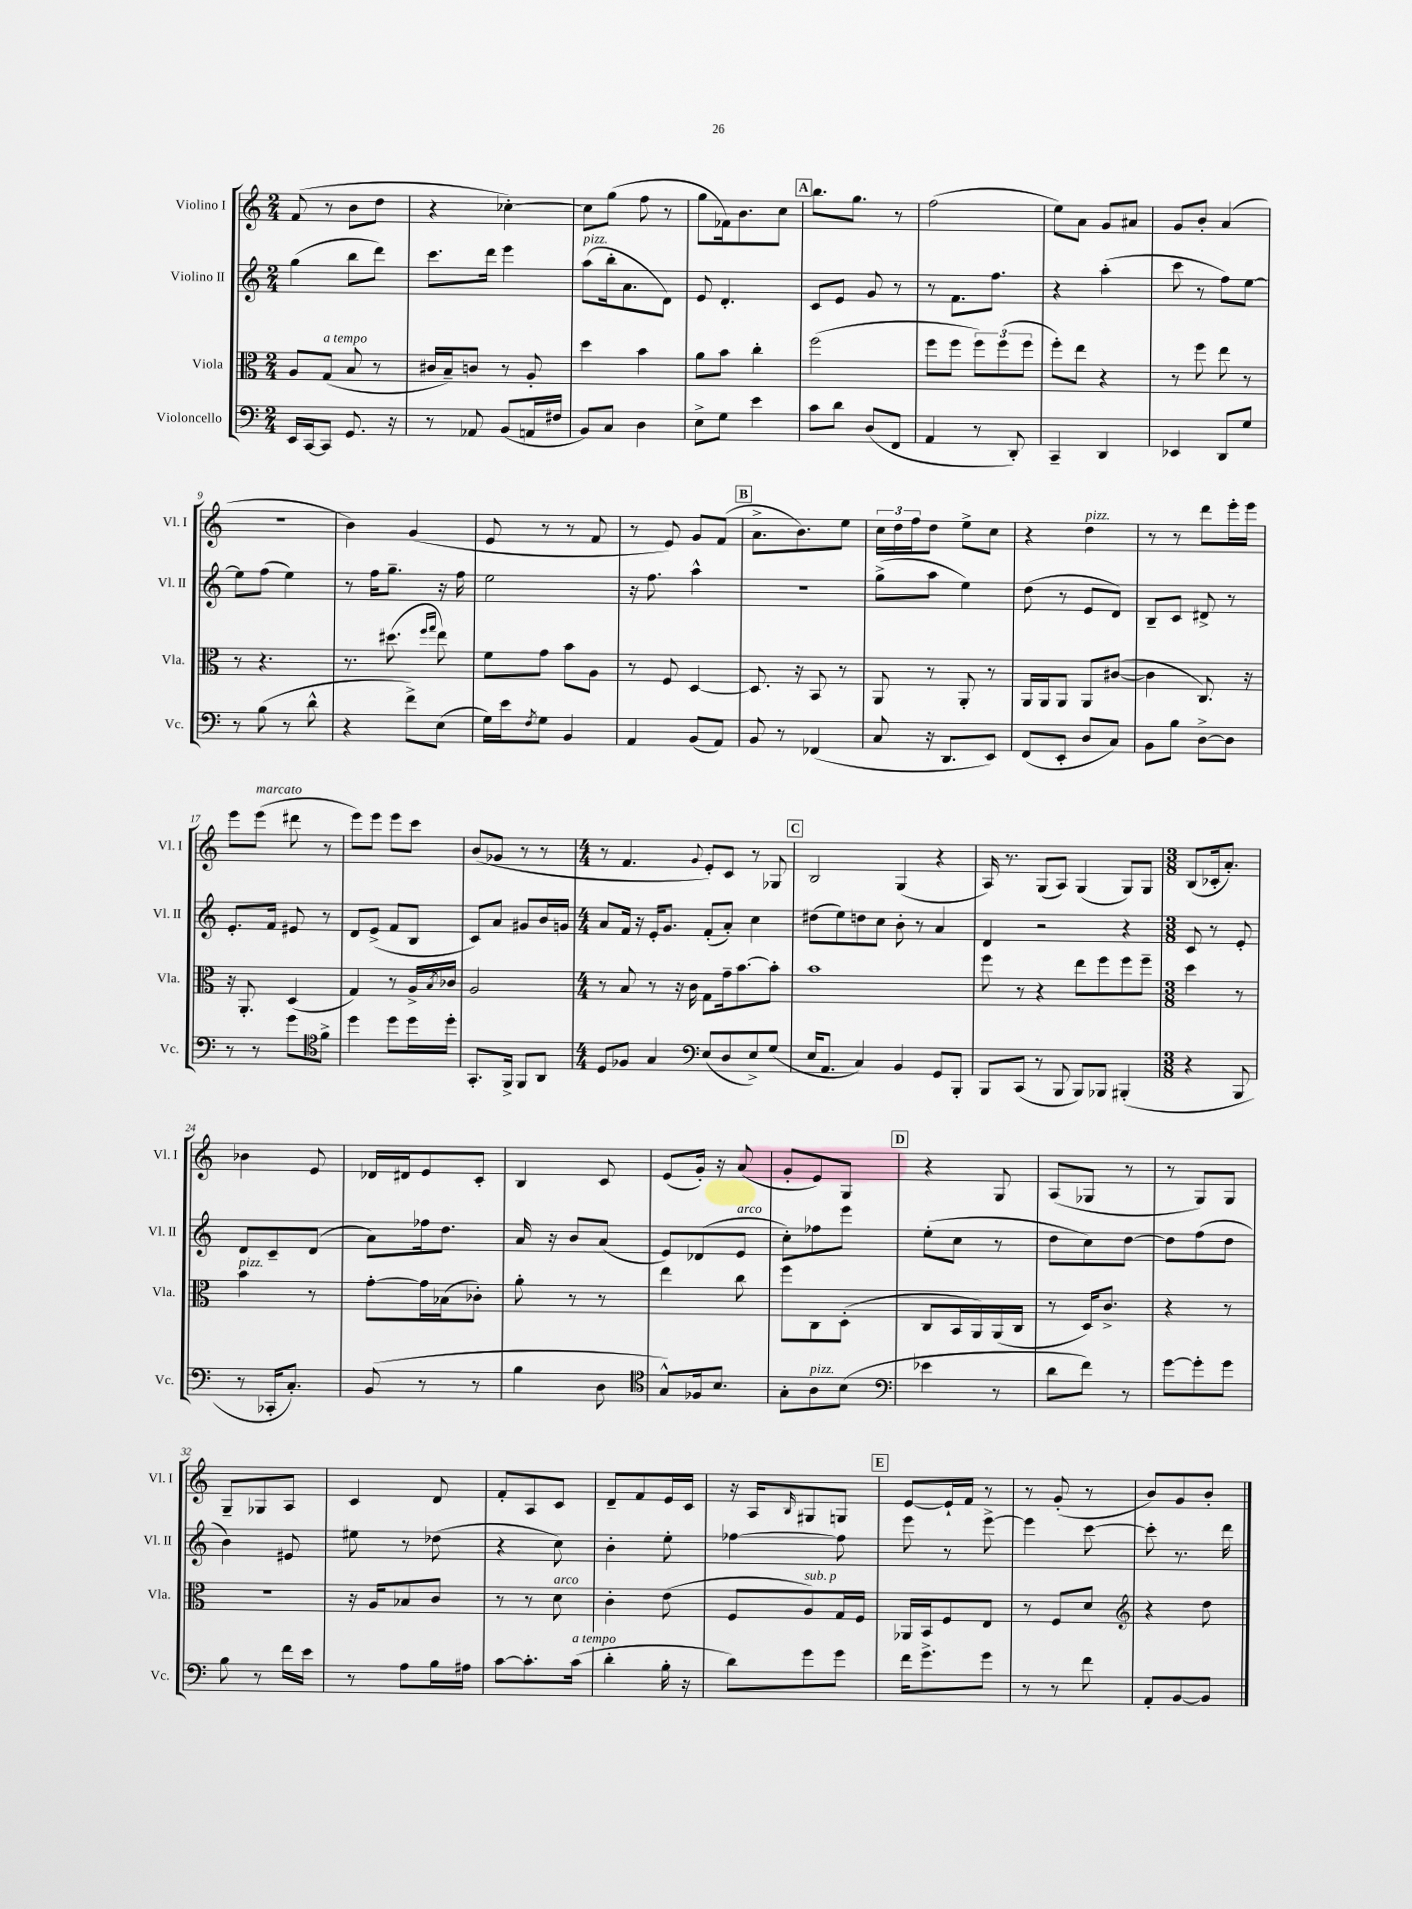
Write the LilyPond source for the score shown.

<<
\new StaffGroup <<
\new Staff = "s0" \with { instrumentName = "Violino I" shortInstrumentName = "Vl. I" } {
    \clef treble \key c \major \numericTimeSignature \time 2/4
    f'8( r8 b'8 d''8 |
    r4 ces''4~-.) |
    ces''8 g''8( f''8 r8 |
    g''8 fes'16) b'8. c''8 |
    \mark \markup { \box "A" } b''8. g''8. r8 |
    f''2( |
    e''8) a'8 g'8 ais'8 |
    g'8 b'8-. a'4( |
    R2 |
    b'4) g'4( |
    e'8 r8 r8 f'8 |
    r8 e'8) g'8 f'8( |
    \mark \markup { \box "B" } a'8.-> b'8.) e''8 |
    \tuplet 3/2 { c''16 d''16 f''16 } d''8 e''8-> c''8 |
    r4 d''4^\markup { \italic "pizz." } |
    r8 r8 d'''8 e'''16-. e'''16 |
    e'''8 e'''8^\markup { \italic "marcato" }( dis'''8 r8 |
    e'''8) e'''8 e'''8 c'''8 |
    b'8( ges'8 r8 r8 |
    \numericTimeSignature \time 4/4 r8 f'4. \appoggiatura { g'8 } e'8-.) c'8 r8 ges8 |
    \mark \markup { \box "C" } b2 g4( r4 |
    a16) r8. g8( a8) g4( g8) g8 |
    \numericTimeSignature \time 3/8 b8( ces'16-. a'8.-.) |
    bes'4 e'8 |
    des'16 dis'16 e'8 c'8-. |
    b4 c'8 |
    e'8( g'16-.) r16 a'8( |
    g'8-. e'8) g8 |
    \mark \markup { \box "D" } r4 g8 |
    a8( ges8 r8 |
    r8 g8) g8 |
    g8-- ges8 a8 |
    c'4 d'8 |
    f'8-. a8 c'8 |
    d'8-- f'8 e'16 c'16 |
    r16 a16 \grace { b16 } gis8 g8 |
    \mark \markup { \box "E" } e'8~ e'16-! f'16 r8 |
    r8 g'8-.( r8 |
    b'8) g'8 b'8-. \bar "|." |
}
\new Staff = "s1" \with { instrumentName = "Violino II" shortInstrumentName = "Vl. II" } {
    \clef treble \key c \major \numericTimeSignature \time 2/4
    g''4( b''8 d'''8) |
    c'''8. d'''16 e'''4 |
    a''8^\markup { \italic "pizz." }( b''16-. a'8. d'8) |
    e'8 d'4.-. |
    \mark \markup { \box "A" } c'8 e'8 g'8 r8 |
    r8 f'8. f''8. |
    r4 a''4-.( |
    c'''8 r8 f''8) e''8~ |
    e''8 f''8( e''4) |
    r8 f''16 g''8.-- r16 f''16 |
    e''2 |
    r16 f''8. a''4-^ |
    \mark \markup { \box "B" } r2 |
    g''8->( a''8 e''4) |
    d''8( r8 e'8 d'8) |
    b8-- c'8 dis'8-> r8 |
    e'8.-. f'16 eis'8 r8 |
    d'8 e'8->( f'8 b8 |
    c'8) a'8 gis'8 b'16 g'16 |
    \numericTimeSignature \time 4/4 a'8 f'16 r16 e'16-. g'8. f'8-.( a'8-.) c''4 |
    \mark \markup { \box "C" } dis''8( e''8) d''8 c''8 b'8-. r8 a'4 |
    d'4 r2 r4 |
    \numericTimeSignature \time 3/8 c'8 r8 e'8-. |
    d'8 c'8-- d'8( |
    a'8) fes''16 d''8. |
    a'16 r16 b'8 a'8( |
    e'8) des'8( e'8^\markup { \italic "arco" } |
    c''8-.) fes''8 e'''8 |
    \mark \markup { \box "D" } e''8-.( c''8 r8 |
    d''8 c''8) d''8~ |
    d''8 f''8( d''8 |
    b'4) eis'8 |
    eis''8 r8 des''8( |
    r4 c''8) |
    b'4-. e''8-. |
    fes''4~ fes''8 |
    \mark \markup { \box "E" } e'''8 r8 e'''8~-> |
    e'''4 c'''8~ |
    c'''8-. r8. d'''16 \bar "|." |
}
\new Staff = "s2" \with { instrumentName = "Viola" shortInstrumentName = "Vla." } {
    \clef alto \key c \major \numericTimeSignature \time 2/4
    a8 g8^\markup { \italic "a tempo" }( b8 r8 |
    cis'16 b16--) c'8 r8 a8-. |
    d''4 b'4 |
    a'8 b'8 c''4-. |
    \mark \markup { \box "A" } f''2( |
    f''8 f''8 \tuplet 3/2 { f''8) f''8( f''8 } |
    f''8-.) e''8 r4 |
    r8 f''8 e''8 r8 |
    r8 r4. |
    r8. dis''8.( \grace { f''16 g''16 } e''8) |
    f'8 g'8 b'8 a8 |
    r8 f8 d4~ |
    \mark \markup { \box "B" } d8. r16 b,8 r8 |
    a,8 r8 a,8-. r8 |
    a,16 a,16 a,8 a,8 cis'8~( |
    cis'4 c8.) r16 |
    r16 a,8.-. d4( |
    g4) r8 a16-> \acciaccatura { b8 } ces'16 |
    a2 |
    \numericTimeSignature \time 4/4 r8 b8 r8 r16 c'16 g8 g'16-- b'8.~ b'8-. |
    \mark \markup { \box "C" } b'1 |
    f''8 r8 r4 e''8 f''8 f''8 f''8-- |
    \numericTimeSignature \time 3/8 d''4 r8 |
    b'4^\markup { \italic "pizz." } r8 |
    g'8~-. g'16 bes16( ces'8-.) |
    a'8-. r8 r8 |
    e''4 c''8 |
    f''8 c8 d8-.( |
    \mark \markup { \box "D" } c8 b,16 a,16) a,16( c16 |
    r8 d16) c'8.-> |
    r4 r8 |
    R4. |
    r16 a16 bes8 c'8 |
    r8 r8 d'8^\markup { \italic "arco" } |
    c'4-. e'8( |
    f8 a8^\markup { \italic "sub. p" }) g16 f16 |
    \mark \markup { \box "E" } aes,16 b,16 f8 e8 |
    r8 f8 d'8 |
    \clef treble r4 d''8 \bar "|." |
}
\new Staff = "s3" \with { instrumentName = "Violoncello" shortInstrumentName = "Vc." } {
    \clef bass \key c \major \numericTimeSignature \time 2/4
    e,16 c,16~ c,8 g,8. r16 |
    r8 aes,8 b,8( a,16 fis16 |
    b,8) c8 d4 |
    e8-> g8 e'4 |
    \mark \markup { \box "A" } c'8 d'8 d8( f,8 |
    a,4 r8 d,8-.) |
    c,4-- d,4 |
    ees,4 d,8 g8 |
    r8 b8( r8 d'8-^ |
    r4 f'8->) e8( |
    g16) e'16 \acciaccatura { f8 } g8 b,4 |
    a,4 b,8( a,8) |
    \mark \markup { \box "B" } b,8 r8 fes,4( |
    c8 r16 d,8. e,8) |
    f,8( e,8-. d8 c8) |
    b,8 b8 d8~-> d8 |
    r8 r8 g'8 f'8-> |
    \clef tenor d''4 d''8 d''16 d''16-. |
    g,8.-. f,16-> f,8 a,8 |
    \numericTimeSignature \time 4/4 d8 fes8 g4 e8( d8 e8->) g8( |
    \mark \markup { \box "C" } \clef bass e16 a,8. c4) b,4 g,8 b,,8-. |
    b,,8 c,8( r8 b,,8 b,,8) bes,,8 bis,,4-.( |
    \numericTimeSignature \time 3/8 r4 b,,8 |
    r8 ces,16-. c8.-.) |
    b,8( r8 r8 |
    b4 d8 |
    \clef tenor g8-^) fes16 b8. |
    g8-. a8^\markup { \italic "pizz." } b8( |
    \mark \markup { \box "D" } \clef bass ees'4 r8 |
    d'8 f'8) r8 |
    g'8~ g'8-. g'8 |
    b8 r8 f'16 e'16 |
    r8 a8 b16 ais16 |
    c'8~ c'8.-. c'16^\markup { \italic "a tempo" }( |
    d'4-. b16-. r16 |
    d'8) g'8 g'8 |
    \mark \markup { \box "E" } f'16 g'8.-> g'8 |
    r8 r8 f'8 |
    a,8-. b,8~ b,8 \bar "|." |
}
>>
>>
